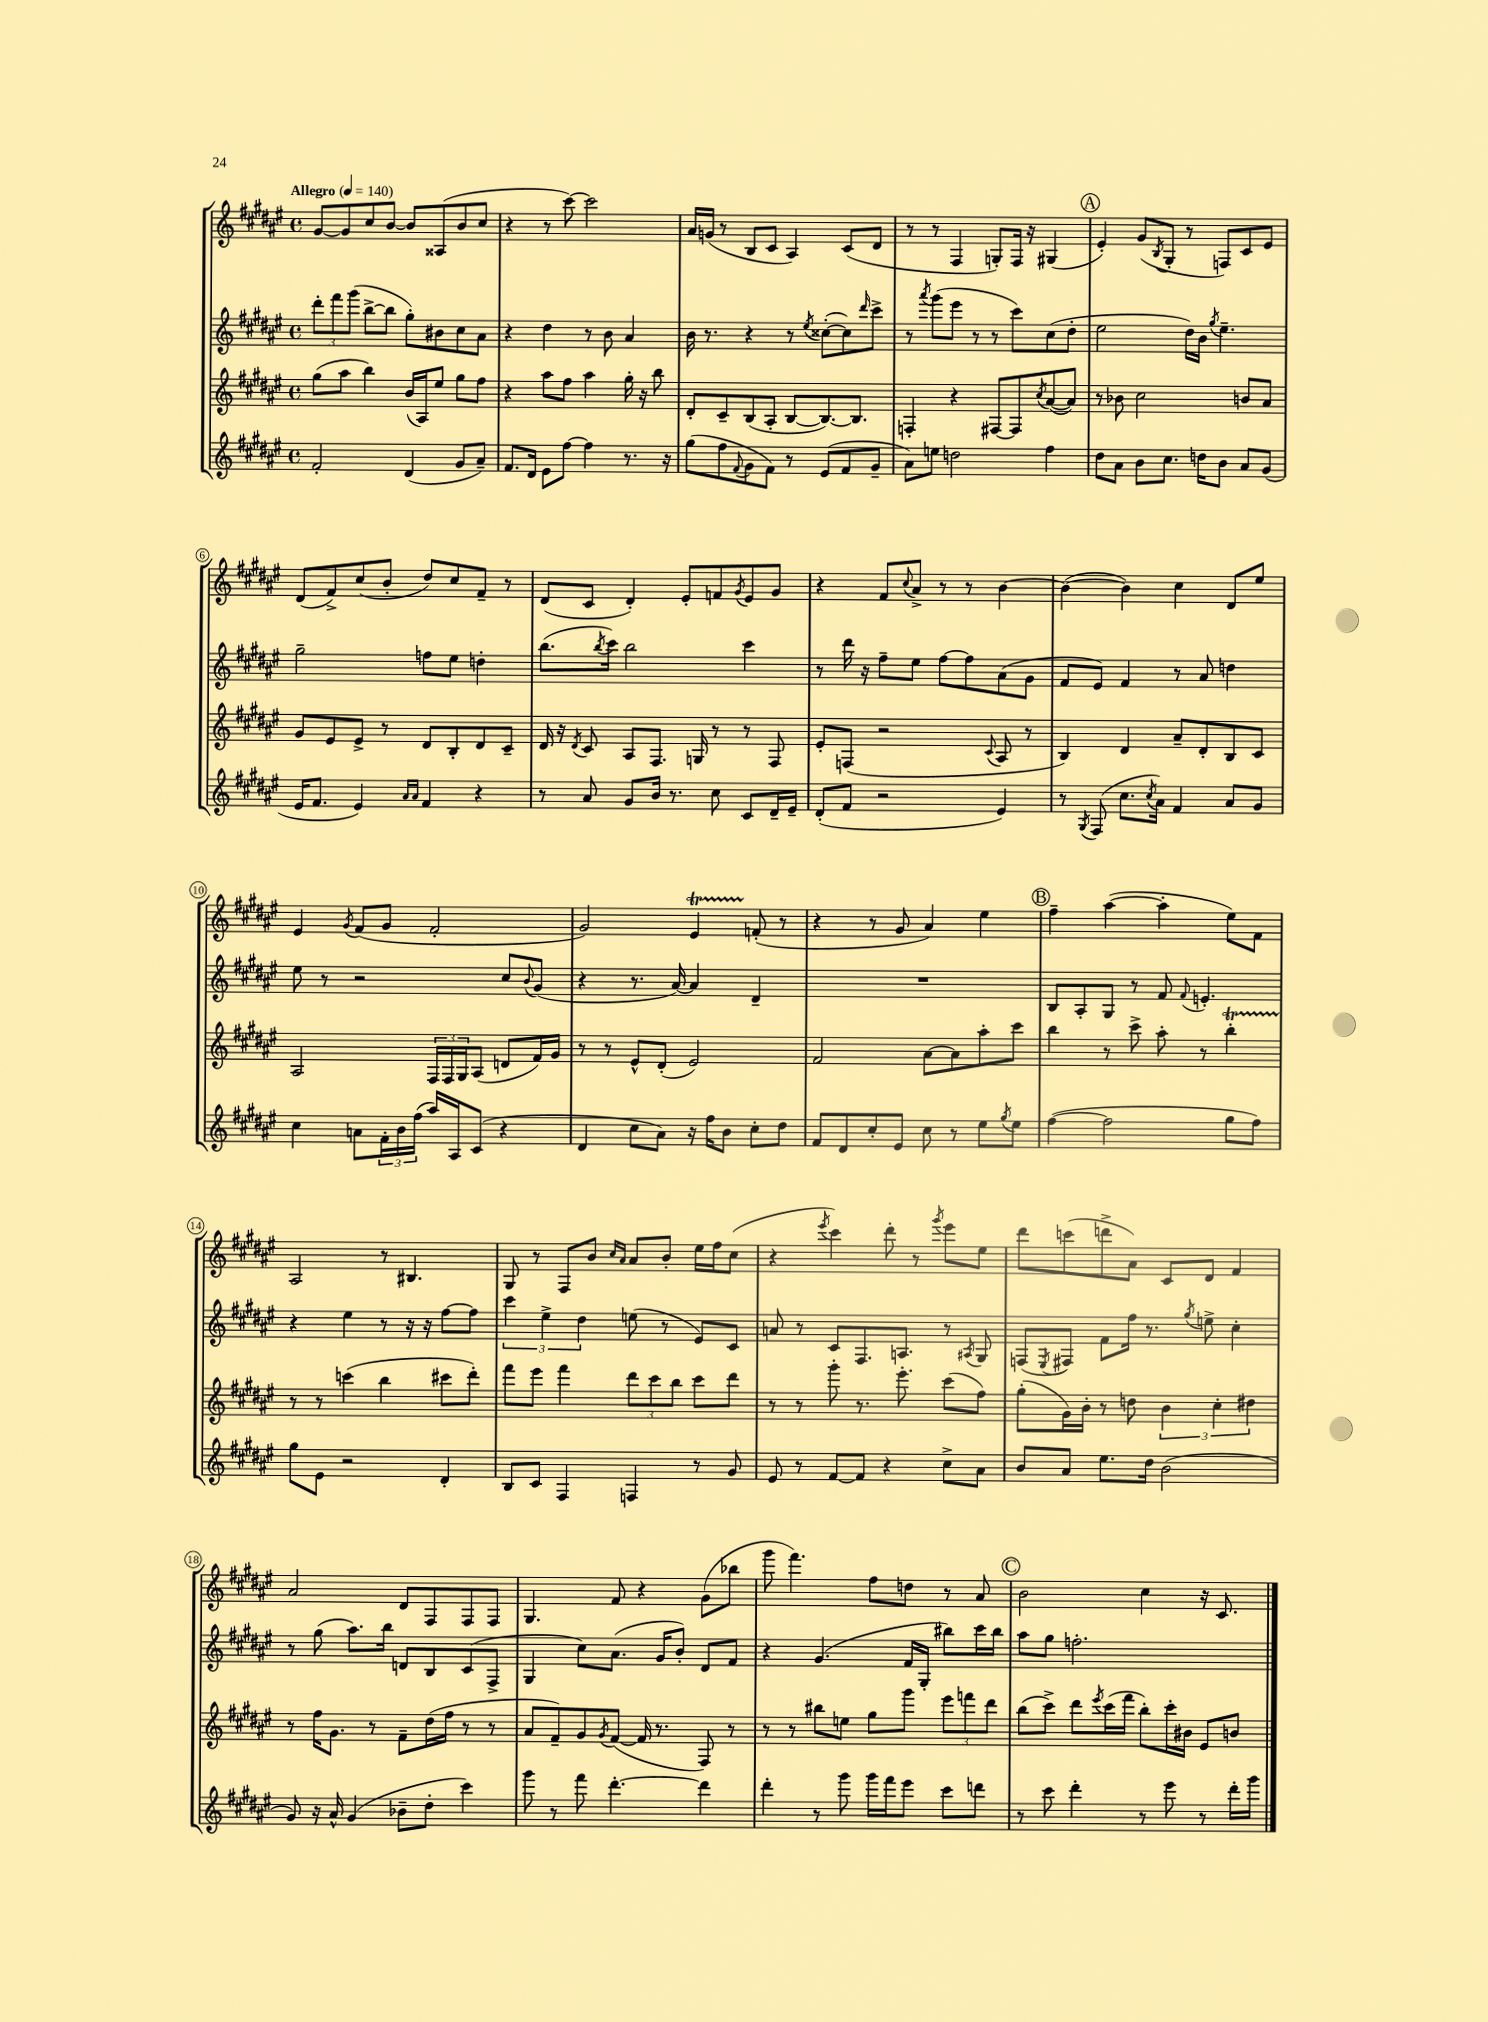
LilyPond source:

<<
\new StaffGroup <<
\new Staff = "s0" {
    \clef treble \key fis \major \defaultTimeSignature \time 4/4 \tempo "Allegro" 4 = 140
    gis'8~ gis'8 cis''8 b'8~ b'8 aisis8( b'8 cis''8 |
    r4 r8 cis'''8~) cis'''2 |
    ais'16 g'16( r8 b8 cis'8 ais4) cis'8( dis'8 |
    r8 r8 fis4 g8-.) fis16 r16 gis4( |
    \mark \markup { \circle "A" } eis'4-.) gis'8( \acciaccatura { b8 } gis8-. r8 f8) cis'8 eis'8 |
    dis'8( fis'8->) cis''8( b'8-. dis''8) cis''8 fis'8-- r8 |
    dis'8( cis'8 dis'4-.) eis'8-. f'8 \acciaccatura { gis'8 } eis'8 gis'8 |
    r4 fis'8 \appoggiatura { cis''8 } ais'8-> r8 r8 b'4~ |
    b'4~( b'4) cis''4 dis'8 eis''8 |
    eis'4 \acciaccatura { gis'8 } fis'8( gis'8 fis'2-. |
    gis'2) eis'4\startTrillSpan f'8-.\stopTrillSpan( r8 |
    r4 r8 gis'8 ais'4) eis''4 |
    \mark \markup { \circle "B" } fis''4-- ais''4~( ais''4-. eis''8) fis'8 |
    ais2 r8 bis4. |
    gis8 r8 fis8 b'8 \grace { cis''16 ais'16 } ais'8 b'8-. eis''16 fis''16 cis''8( |
    r4 \acciaccatura { eis'''8 } cis'''4) dis'''8-. r8 \acciaccatura { gis'''8 } eis'''8 eis''8 |
    dis'''8 c'''8( d'''8-> ais'8) cis'8 dis'8 fis'4 |
    ais'2 dis'8 fis8 fis8 fis8 |
    gis4. fis'8 r4 gis'8( bes''8 |
    gis'''8 fis'''4.) fis''8 d''8 r8 ais'8 |
    \mark \markup { \circle "C" } b'2 cis''4 r16 cis'8. \bar "|." |
}
\new Staff = "s1" {
    \clef treble \key fis \major \defaultTimeSignature \time 4/4
    \tuplet 3/2 { dis'''8-. fis'''8 gis'''8( } b''8~-> b''8 gis''8-.) bis'8 cis''8 ais'8 |
    r4 dis''4 r8 b'8 ais'4 |
    b'16 r8. r4 r8 \acciaccatura { eis''8 } cisis''8~-.( cisis''8) \grace { dis'''16 } cis'''8-> |
    r8 \acciaccatura { ais'''8 } gis'''8( eis'''8 r8 r8 cis'''8) cis''8( dis''8-. |
    \mark \markup { \circle "A" } eis''2 dis''16) b'16 \acciaccatura { gis''8 } eis''4.-- |
    gis''2-- f''8 eis''8 d''4-. |
    b''8.( \acciaccatura { b''8 } cis'''16) b''2 cis'''4 |
    r8 dis'''16 r16 fis''8-- eis''8 fis''8~ fis''8 ais'8( gis'8 |
    fis'8 eis'8) fis'4 r8 ais'8 d''4 |
    eis''8 r8 r2 cis''8 \appoggiatura { b'8 } gis'8( |
    r4 r8. ais'16~) ais'4 dis'4-- |
    R1 |
    \mark \markup { \circle "B" } b8 ais8-. gis8 r8 fis'8 \appoggiatura { fis'8 } e'4.-. |
    r4 eis''4 r8 r16 r16 fis''8~ fis''8 |
    \tuplet 3/2 { cis'''4 eis''4-> dis''4 } e''8( r8 eis'8) cis'8 |
    a'8 r8 cis'8 fis8. a8. r8 \acciaccatura { ais8 } gis8 |
    f8( \acciaccatura { eis8 } fis8) fis'8 fis''16 r8. \acciaccatura { gis''8 } e''8-> cis''4-. |
    r8 gis''8( ais''8.) b''16 d'8 b8 cis'8( fis8-> |
    gis4 cis''8) ais'8.( gis'16 b'8-.) dis'8 fis'8 |
    r4 gis'4.( fis'16 gis16-. bis''8) cis'''16 bis''16 |
    \mark \markup { \circle "C" } ais''8 gis''8 f''2.-. \bar "|." |
}
\new Staff = "s2" {
    \clef treble \key fis \major \defaultTimeSignature \time 4/4
    gis''8( ais''8 b''4) b'16( ais16) eis''8 gis''8 fis''8 |
    r4 ais''8 fis''8 ais''4 gis''16-. r16 b''8 |
    dis'8-. cis'8-- b8( ais8-. b8~ b8.~) b8. |
    f4-. r4 fis8~ fis8 \acciaccatura { cis''8 } ais'8~( ais'8) |
    \mark \markup { \circle "A" } r8 bes'8 cis''2 b'8 ais'8 |
    gis'8 eis'8 eis'8-> r8 dis'8 b8-. dis'8 cis'8-- |
    dis'16 r16 \acciaccatura { dis'8 } cis'8 ais8 fis8. g16 r8 r8 fis8 |
    eis'8-. f8( r2 \appoggiatura { cis'8 } ais8 r8 |
    b4) dis'4 ais'8-- dis'8-. b8 cis'8 |
    ais2 \tuplet 3/2 { fis16 fis16 gis16 } ais8( d'8 fis'16) gis'16 |
    r8 r8 eis'8-^ dis'8-.( eis'2) |
    fis'2 ais'8~ ais'8 ais''8-. cis'''8 |
    \mark \markup { \circle "B" } b''4 r8 cis'''8-> ais''8-. r8 b''4-.\startTrillSpan |
    r8\stopTrillSpan r8 c'''4( b''4 cis'''8 dis'''8-.) |
    fis'''8 eis'''8 fis'''4 \tuplet 3/2 { dis'''8 cis'''8 b''8 } cis'''8 dis'''8 |
    r8 r8 gis'''8-. r8. eis'''8.-. cis'''8( fis''8) |
    gis''8-.( gis'16) b'16-. r8 d''8 \tuplet 3/2 { b'4 cis''4-. dis''4 } |
    r8 fis''16 gis'8. r8 fis'8-- dis''16( fis''16 r8 r8 |
    ais'8 fis'8--) gis'8 \acciaccatura { gis'8 } fis'8~( fis'16 r8. fis8) r8 |
    r8 r8 bis''8 e''8 gis''8 gis'''8 \tuplet 3/2 { eis'''8 f'''8 dis'''8 } |
    \mark \markup { \circle "C" } b''8( cis'''8->) dis'''8 \acciaccatura { eis'''8 } cis'''16( fis'''16 b''8-.) cis'''16-. bis'16 eis'8 b'8 \bar "|." |
}
\new Staff = "s3" {
    \clef treble \key fis \major \defaultTimeSignature \time 4/4
    fis'2-. dis'4( gis'8 ais'8--) |
    fis'8. dis'16 eis'8 fis''8~ fis''4 r8. r16 |
    gis''8( fis''8 \appoggiatura { fis'8 } gis'8 fis'8) r8 eis'8( fis'8 gis'8-- |
    ais'8) e''8 d''2 fis''4 |
    \mark \markup { \circle "A" } dis''8 ais'8 b'8 cis''8. d''16 b'8 ais'8 gis'8( |
    eis'16 fis'8. eis'4) \grace { ais'16 ais'16 } fis'4 r4 |
    r8 ais'8 gis'8 b'16 r8. cis''8 cis'8 dis'16-- eis'16-- |
    dis'8-.( fis'8 r2 eis'4) |
    r8 \acciaccatura { gis8 } fis8( cis''8. \acciaccatura { cis''8 } ais'16) fis'4 ais'8 gis'8 |
    cis''4 a'8 \tuplet 3/2 { fis'16-. b'16 fis''16( } ais''16) ais16 cis'8( r4 |
    dis'4 cis''8 ais'8) r16 fis''16 b'8 cis''8-. dis''8 |
    fis'8 dis'8 cis''8-. eis'8 cis''8 r8 eis''8 \acciaccatura { gis''8 } eis''8 |
    \mark \markup { \circle "B" } fis''4~( fis''2 gis''8 fis''8) |
    gis''8 eis'8 r2 dis'4-. |
    b8 cis'8 fis4 f4 r8 gis'8 |
    eis'8 r8 fis'8~ fis'8 r4 cis''8-> ais'8 |
    b'8 ais'8 eis''8. dis''16 b'2( |
    gis'8) r16 ais'16-^ gis'4( bes'8-- dis''8-. cis'''4) |
    gis'''8 r8 fis'''8 dis'''4.~-. dis'''4 |
    dis'''4-. r8 gis'''8 gis'''16 fis'''16 eis'''8 cis'''8 d'''8 |
    \mark \markup { \circle "C" } r8 cis'''8 dis'''4-. r8 eis'''8 r8 dis'''16-. gis'''16 \bar "|." |
}
>>
>>
\layout { \context { \Score \override BarNumber.stencil = #(make-stencil-circler 0.1 0.3 ly:text-interface::print) } }
